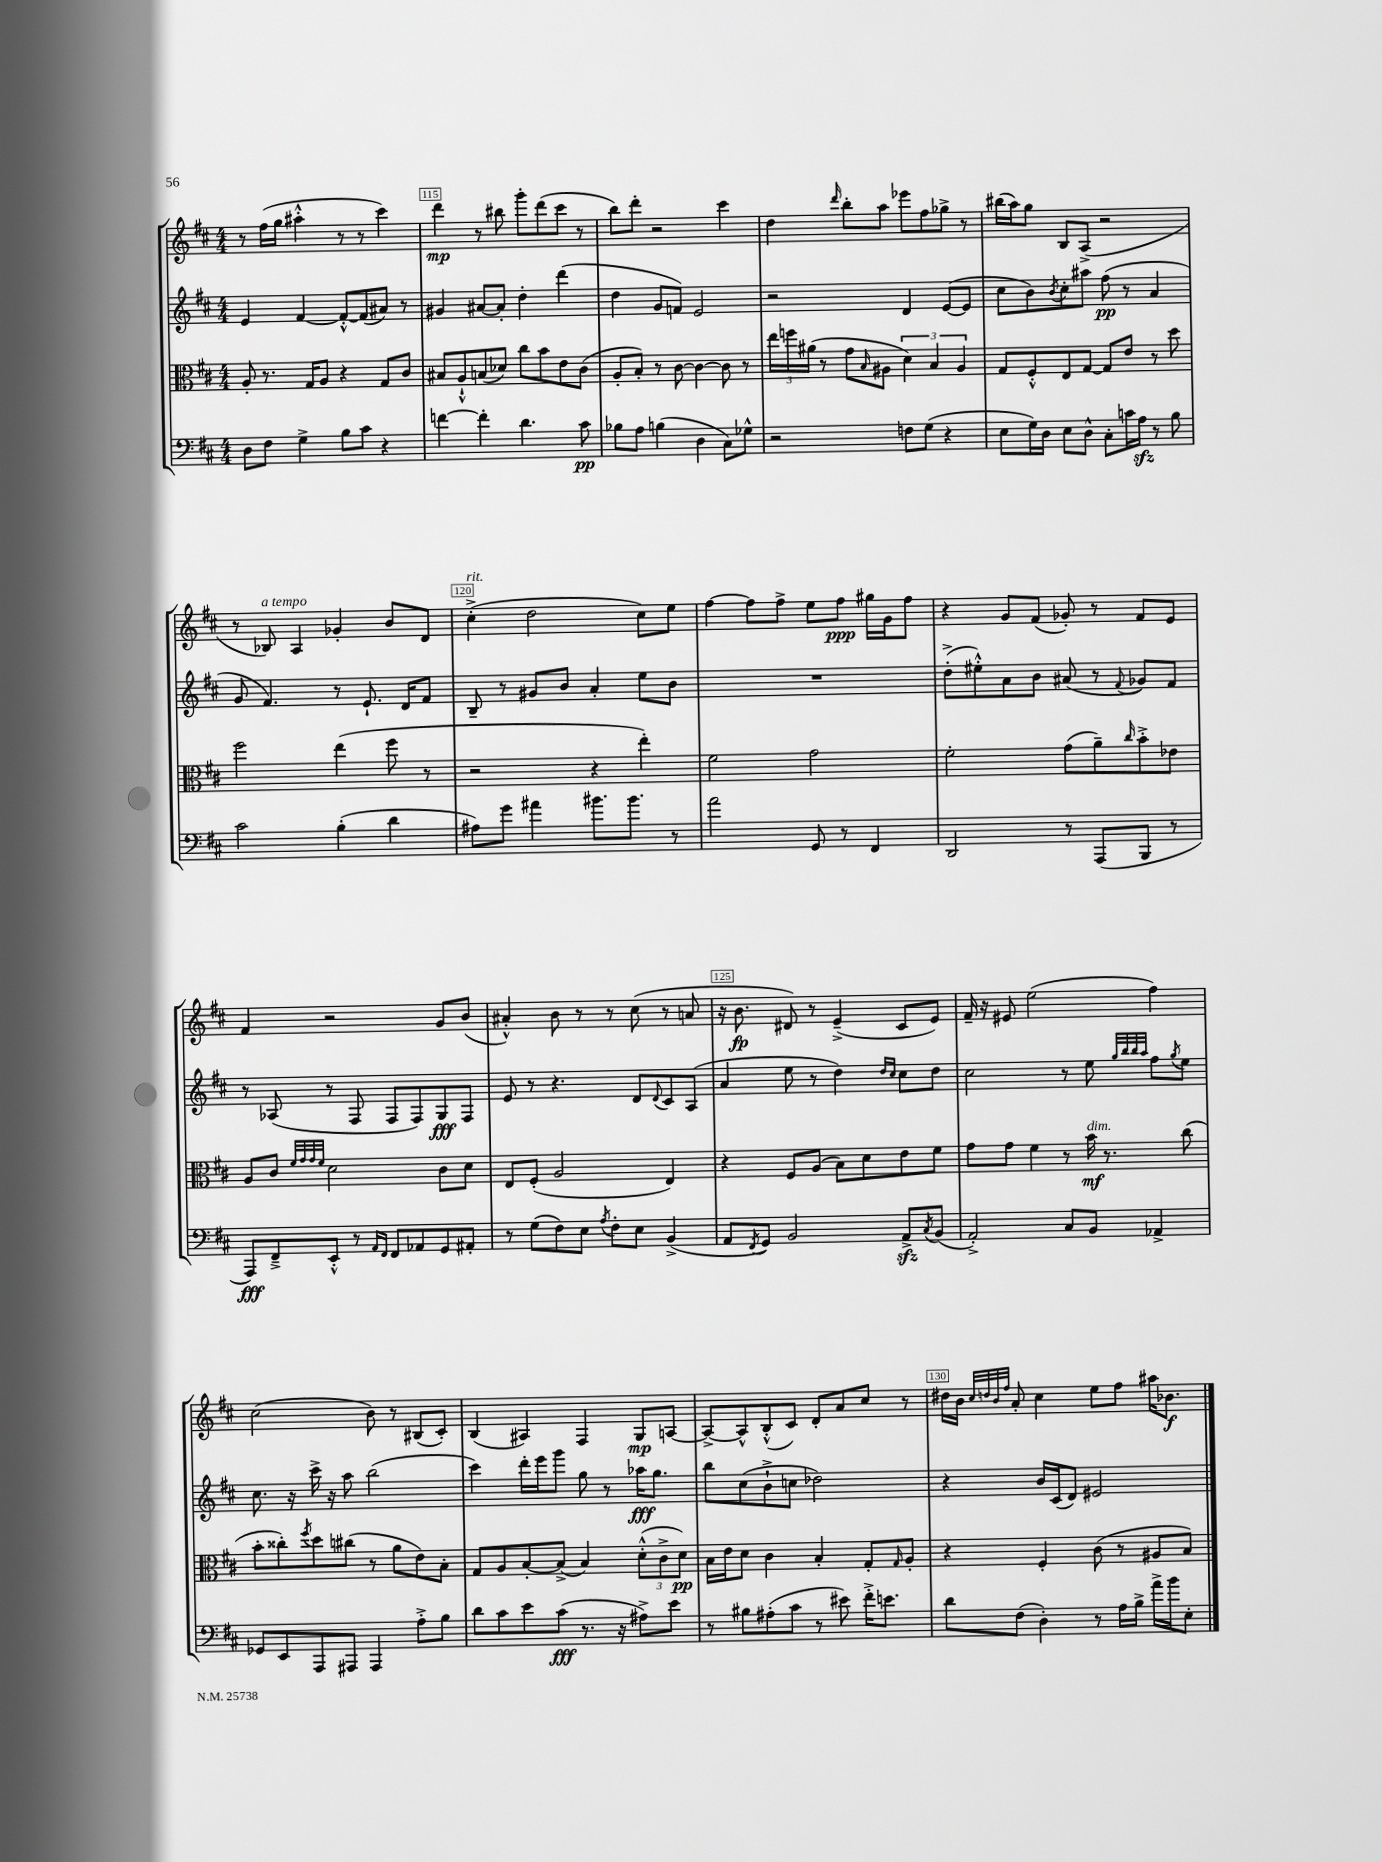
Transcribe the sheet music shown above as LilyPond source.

<<
\new StaffGroup <<
\new Staff = "s0" {
    \clef treble \key d \major \numericTimeSignature \time 4/4
    r8 fis''16( g''16 ais''4-.-^ r8 r8 cis'''4) |
    d'''4\mp r8 bis''8 g'''8-. d'''8( cis'''8 r8 |
    b''8) d'''8-. r2 cis'''4 |
    d''4 \grace { d'''16 } b''8-. a''8 ees'''8 fis''8 ges''8-> r8 |
    bis''16( a''16) g''8 b8 a8->( r2 |
    r8 bes8^\markup { \italic "a tempo" }) a4 ges'4-. b'8 d'8 |
    cis''4-.->^\markup { \italic "rit." }( d''2 cis''8) e''8 |
    fis''4~ fis''8 fis''8-> e''8 fis''8\ppp gis''16 g'16 fis''8 |
    r4 g'8 fis'8( ges'8-.) r8 fis'8 e'8 |
    fis'4 r2 g'8 b'8( |
    ais'4-.-^) b'8 r8 r8 cis''8( r8 a'8 |
    r16 b'8.\fp dis'8) r8 e'4--->( cis'8 e'8) |
    fis'16-- r16 eis'8 e''2( fis''4) |
    cis''2( b'8) r8 bis8( cis'8-.) |
    b4( ais4) fis4 g8\mp a8~ |
    a8~-> a8-^ b8-.-^( cis'8) d'8-. a'8 cis''8 r8 |
    dis''16 b'16 \grace { cis''32 d''32 b'32 fis''32 } a'8-. cis''4 e''8 fis''8 ais''16 bes'8.\f \bar "|." |
}
\new Staff = "s1" {
    \clef treble \key d \major \numericTimeSignature \time 4/4
    e'4 fis'4~ fis'8~-.-^ fis'8( ais'8) r8 |
    gis'4 ais'8~ ais'8-. d''4-. d'''4( |
    d''4 g'8 f'8) e'2 |
    r2 d'4 e'8~( e'8 |
    cis''8 b'8) \acciaccatura { b'8 } cis''8-. ais''8 fis''8\pp( r8 a'4 |
    g'8 fis'4.) r8 e'8.-! d'16 fis'8 |
    b8-- r8 gis'8 b'8 a'4-. e''8 b'8 |
    R1 |
    d''8-.->( eis''8-.-^) a'8 b'8 ais'8( r8 \appoggiatura { fis'8 } ges'8) fis'8 |
    r8 aes8( r8 fis8 fis8 fis8) g8\fff fis8 |
    e'8 r8 r4. d'8 \appoggiatura { d'8 } cis'8 a8( |
    a'4 e''8 r8 d''4) \grace { d''16 cis''16 } cis''8 d''8 |
    cis''2 r8 e''8 \grace { g''32 b''32 b''32 a''32 } fis''8 \acciaccatura { g''8 } e''8 |
    cis''8. r16 cis'''16-> r16 a''8 b''2( |
    cis'''4) d'''16-. e'''16 g'''8 g''8 r8 aes''16\fff g''8. |
    b''8 cis''8( b'8-!-> c''8 des''2) |
    r4 b'16 cis'16( d'8) eis'2 \bar "|." |
}
\new Staff = "s2" {
    \clef alto \key d \major \numericTimeSignature \time 4/4
    a8-. r8. g16 a8 r4 g8 cis'8 |
    bis8 a8-!-^ b8( des'8) cis''8 b'8 e'8 cis'8( |
    a8-. b8-.) r8 cis'8~ cis'4~ cis'8 r8 |
    \tuplet 3/2 { e''16 f''16 ais'16( } r8 g'8 \grace { b16 } ais8 \tuplet 3/2 { d'4) b4 ais4 } |
    g8 fis8-.-^ e8 g8~ g8 e'8 r8 d''8 |
    fis''2 e''4( fis''8 r8 |
    r2 r4 e''4-.) |
    fis'2 g'2 |
    fis'2-. g'8( a'8--) \grace { cis''16 } b'8-.-> ees'8 |
    a8 cis'8 \grace { fis'32 g'32 g'32 fis'32 } d'2 cis'8 d'8 |
    e8 fis8-.( a2 e4) |
    r4 fis8 a8( b8) d'8 e'8 fis'8 |
    g'8 g'8 fis'4 r8 b'16\mf^\markup { \italic "dim." } r8. cis''8( |
    b'8-. cisis''8-.) \acciaccatura { fis''8 } d''8 cis''8( r8 a'8 e'8) b8-. |
    g8 a8 b8~-. b8->( b4) \tuplet 3/2 { d'8-.-^( cis'8-> d'8\pp) } |
    b16 e'16 d'8 cis'4 b4-. g8-. \grace { g16 } a8-. |
    r4 fis4-. cis'8( r8 ais8 b8) \bar "|." |
}
\new Staff = "s3" {
    \clef bass \key d \major \numericTimeSignature \time 4/4
    d8 fis8 g4-> b8 cis'8 r4 |
    f'4~ f'4-. d'4. cis'8\pp |
    bes8 a8 b4( d4 cis8) ges8-^ |
    r2 f8 g8( r4 |
    e8 g16) d16 e8 d8-^ cis8-. c'16 a16\sfz r8 b8 |
    cis'2 b4-.( d'4 |
    ais8) g'8 ais'4 bis'8. bis'8. r8 |
    a'2 g,8 r8 fis,4 |
    d,2 r8 a,,8( b,,8 r8 |
    a,,8\fff) fis,8---> e,8-.-^ r8 \grace { a,16 fis,16 } fis,8 aes,8 g,8 ais,8-. |
    r8 g8( fis8) e8 \acciaccatura { a8 } fis8-. e8 b,4->( |
    a,8 \acciaccatura { fis,8 } g,8) b,2 a,8->\sfz \acciaccatura { cis8 } b,8( |
    a,2-.->) cis8 b,8 aes,4-> |
    ges,8 e,8 a,,8 ais,,8 ais,,4 a8-.-> b8 |
    d'8 cis'8 e'8 cis'8\fff( r8. r16 ais8->) e'8 |
    r8 bis8 ais8-.( cis'8 r8 eis'8) fis'16-.-> e'8. |
    d'8 fis8( d4-.) r8 a16 b16-> a'16-> b'16 e8-. \bar "|." |
}
>>
>>
\layout { \context { \Score currentBarNumber = #114 \override BarNumber.break-visibility = ##(#f #t #t) barNumberVisibility = #(every-nth-bar-number-visible 5) \override BarNumber.stencil = #(make-stencil-boxer 0.1 0.3 ly:text-interface::print) } }
